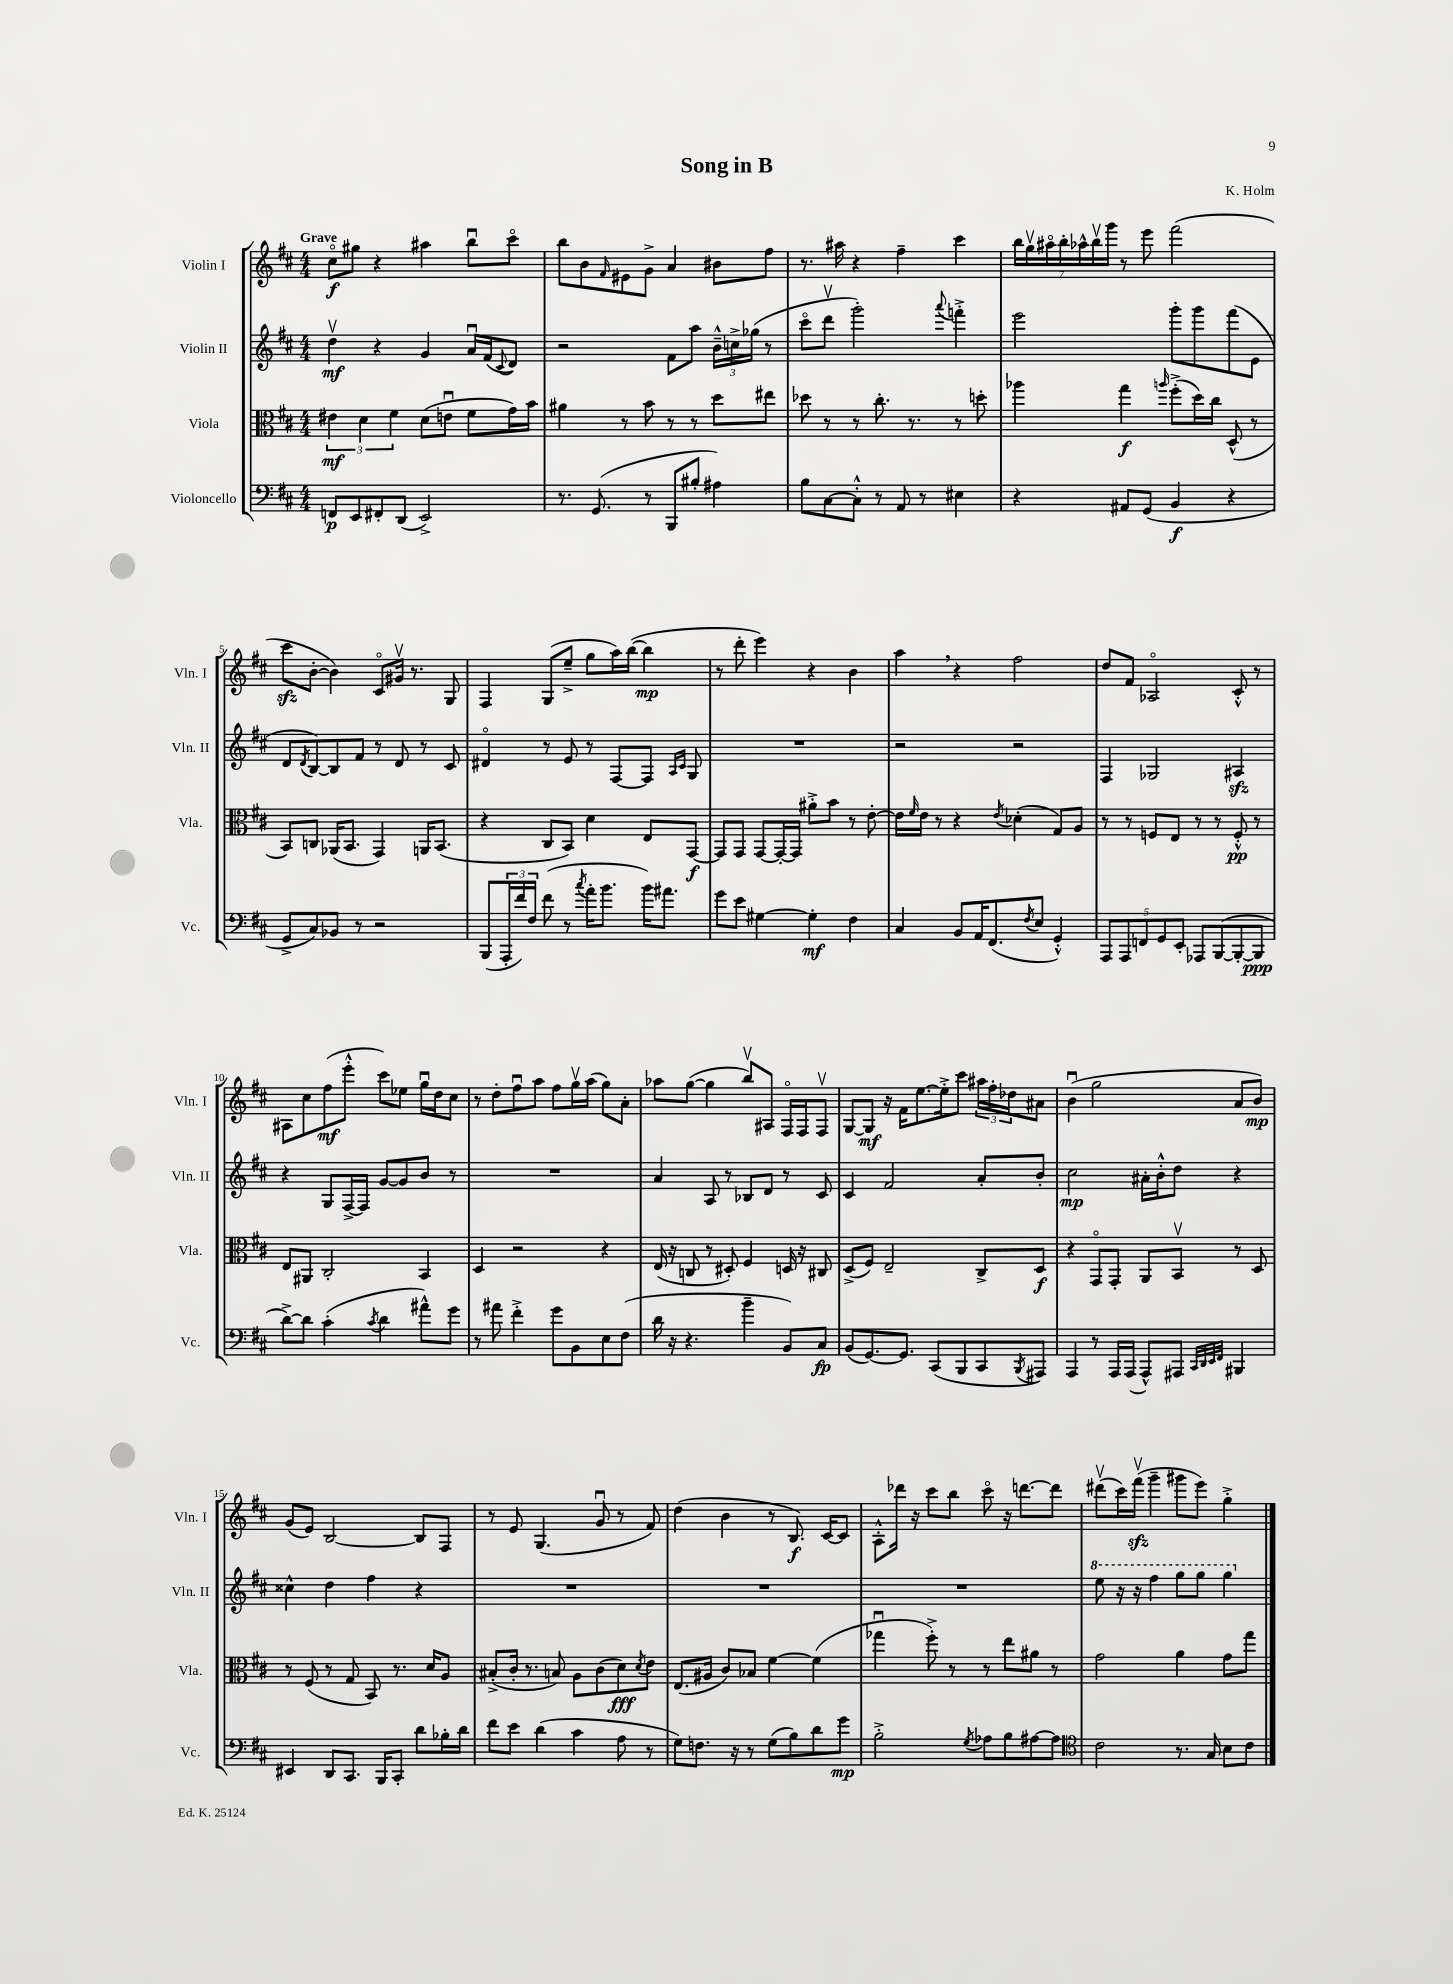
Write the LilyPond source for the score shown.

\header { title = "Song in B" composer = "K. Holm" }
<<
\new StaffGroup <<
\new Staff = "s0" \with { instrumentName = "Violin I" shortInstrumentName = "Vln. I" } {
    \clef treble \key d \major \numericTimeSignature \time 4/4 \tempo "Grave"
    cis''8\flageolet\f gis''8 r4 ais''4 b''8\downbow cis'''8\flageolet |
    b''8 b'8 \grace { fis'16 } eis'8 g'8-> a'4 bis'8 fis''8 |
    r8. ais''16 r4 fis''4-- cis'''4 |
    \tuplet 7/4 { b''16 g''16\upbow ais''16\flageolet b''16-. aes''16-^ b''16\upbow g'''16 } r8 e'''8 fis'''2( |
    cis'''8\sfz b'8~-. b'4) cis'8\flageolet gis'16\upbow r8. g8 |
    fis4 g8( e''8---> g''8 a''16) b''16~( b''4\mp |
    r8 d'''8-. e'''4) r4 b'4 |
    a''4 \breathe r4 fis''2 |
    d''8 fis'8 aes2\flageolet cis'8-.-^ r8 |
    ais8 cis''8 fis''8\mf( e'''8-.-^ cis'''8) ees''8 g''16\downbow d''16 cis''8 |
    r8 d''8-. fis''8\downbow a''8 fis''8 g''16\upbow a''16( g''8) a'8-. |
    aes''8 g''8~( g''4 b''8\upbow) ais8 fis16\flageolet fis16 fis8\upbow |
    g8~ g8\mf r16 fis'16 e''8.~ e''16-.-> cis'''8 \tuplet 3/2 { ais''16 fis''16-. des''16 } ais'8 |
    b'4\downbow( g''2 a'8 b'8\mp) |
    g'8( e'8) b2~ b8 fis8 |
    r8 e'8 g4.( g'8\downbow r8 fis'8) |
    d''4( b'4 r8 b8.\f) cis'16~ cis'8 |
    a8-.-^ des'''16 r16 cis'''8 b''8 cis'''8\flageolet r16 d'''8.~ d'''8 |
    dis'''8\upbow( cis'''16) fis'''16\upbow\sfz( g'''4-- gis'''8 e'''8) g''4-.-> \bar "|." |
}
\new Staff = "s1" \with { instrumentName = "Violin II" shortInstrumentName = "Vln. II" } {
    \clef treble \key d \major \numericTimeSignature \time 4/4
    d''4\upbow\mf r4 g'4 a'16\downbow fis'16( \appoggiatura { cis'8 } d'8) |
    r2 fis'8 a''8 \tuplet 3/2 { b'16---^ c''16-> ges''16( } r8 |
    cis'''8\flageolet d'''8\upbow g'''2-.) \appoggiatura { a'''8 } f'''4-.-> |
    e'''2 g'''8-. g'''8 fis'''8( e'8 |
    d'8 \acciaccatura { d'8 } b8~) b8 fis'8 r8 d'8 r8 cis'8 |
    dis'4\flageolet r8 e'8 r8 fis8~ fis8 \grace { a16 cis'16 } g8 |
    R1 |
    r2 r2 |
    fis4 ges2 ais4\sfz |
    r4 g8 fis16~-> fis16 g'8~ g'8 b'8 r8 |
    R1 |
    a'4 a8 r8 bes8 d'8 r8 cis'8 |
    cis'4 fis'2 a'8-. b'8-. |
    cis''2\mp ais'16-. b'16-.-^ d''8 r4 |
    cisis''4-^ d''4 fis''4 r4 |
    R1 |
    R1 |
    R1 |
    \ottava #1 e'''8 r16 r16 fis'''4 g'''8 g'''8 g'''4 \ottava #0 \bar "|." |
}
\new Staff = "s2" \with { instrumentName = "Viola" shortInstrumentName = "Vla." } {
    \clef alto \key d \major \numericTimeSignature \time 4/4
    \tuplet 3/2 { eis'4\mf d'4 fis'4 } d'8( e'8\downbow fis'8 g'16) b'16 |
    ais'4 r8 b'8 r8 r8 d''8 eis''8 |
    des''8 r8 r8 cis''8.-. r8. r8 d''8-. |
    aes''4 g''4\f \grace { a''16 } fis''8-.->( d''16) cis''16 d8-^( r8 |
    b,8) c8 aes,16( b,8. g,4) a,16 b,8.( |
    r4 cis8 b,8) d'4 e8 g,8~\f |
    g,8 g,8 g,8~ g,16~-. g,16 ais'8-.-> b'8 r8 e'8~-. |
    e'16 \grace { fis'16 } e'16 r8 r4 \acciaccatura { e'8 } des'4-.( g8) a8 |
    r8 r8 f8 e8 r8 r8 f8-.-^\pp r8 |
    e8 ais,8 cis2-. b,4 |
    d4 r2 r4 |
    e16( r16 c8 r8 dis8-.) fis4 d16 r16 cis8 |
    d8->( fis8) e2-- cis8-> d8\f |
    r4 g,8\flageolet g,8-. a,8 b,8\upbow r8 d8 |
    r8 fis8( r8 g8 b,8) r8. d'16 a8 |
    bis8-.->( cis'16-. r8. b8) a8 cis'8( d'8\fff) \acciaccatura { d'8 } e'8 |
    e8.( ais16 cis'8) bes8 fis'4~ fis'4( |
    ges''4\downbow fis''8-.->) r8 r8 e''8 ais'8 r8 |
    g'2 a'4 g'8 g''8 \bar "|." |
}
\new Staff = "s3" \with { instrumentName = "Violoncello" shortInstrumentName = "Vc." } {
    \clef bass \key d \major \numericTimeSignature \time 4/4
    f,8\p e,8 fis,8-. d,8( e,2->) |
    r8. g,8.( r8 b,,8 bis8-. ais4) |
    b8 cis8~ cis8-.-^ r8 a,8 r8 eis4 |
    r4 ais,8 g,8( b,4\f r4 |
    g,8-> cis8) bes,8 r8 r2 |
    b,,8( \tuplet 3/2 { a,,16-. fis'16) fis16 } fis'8( r8 \acciaccatura { cis''8 } a'16-. b'8. b'16) ais'8. |
    g'8 e'8 gis4~ gis4-.\mf fis4 |
    cis4 b,8 a,16 fis,8.( \acciaccatura { fis8 } e8 g,4-.-^) |
    \tuplet 5/4 { a,,8 a,,8 f,8 g,8 e,8-. } aes,,8 b,,8~( b,,8~-. b,,8\ppp |
    d'8~->) d'8 cis'4-.( \acciaccatura { cis'8 } d'4 ais'8-^) g'8 |
    r8 ais'8 fis'4-.-> g'8 b,8 e8 fis8( |
    d'16 r16 r4. b'4-- b,8) cis8\fp |
    b,8( g,8.~) g,8. cis,8( b,,8 cis,8 \acciaccatura { b,,8 } ais,,8) |
    a,,4 r8 a,,16 a,,16( a,,8-^) ais,,8 \grace { cis,32 d,32 e,32 fis,32 } bis,,4 |
    eis,4 d,8 cis,8. b,,16 cis,8-. d'8 bes16-. d'16 |
    fis'8 e'8 d'4( cis'4 a8 r8 |
    g8) f8. r16 r8 g8( b8) d'8 g'8\mp |
    b2-.-> \acciaccatura { g8 } aes8 b8 ais8~ ais8 |
    \clef tenor cis'2 r8. g16 b8 cis'8 \bar "|." |
}
>>
>>
